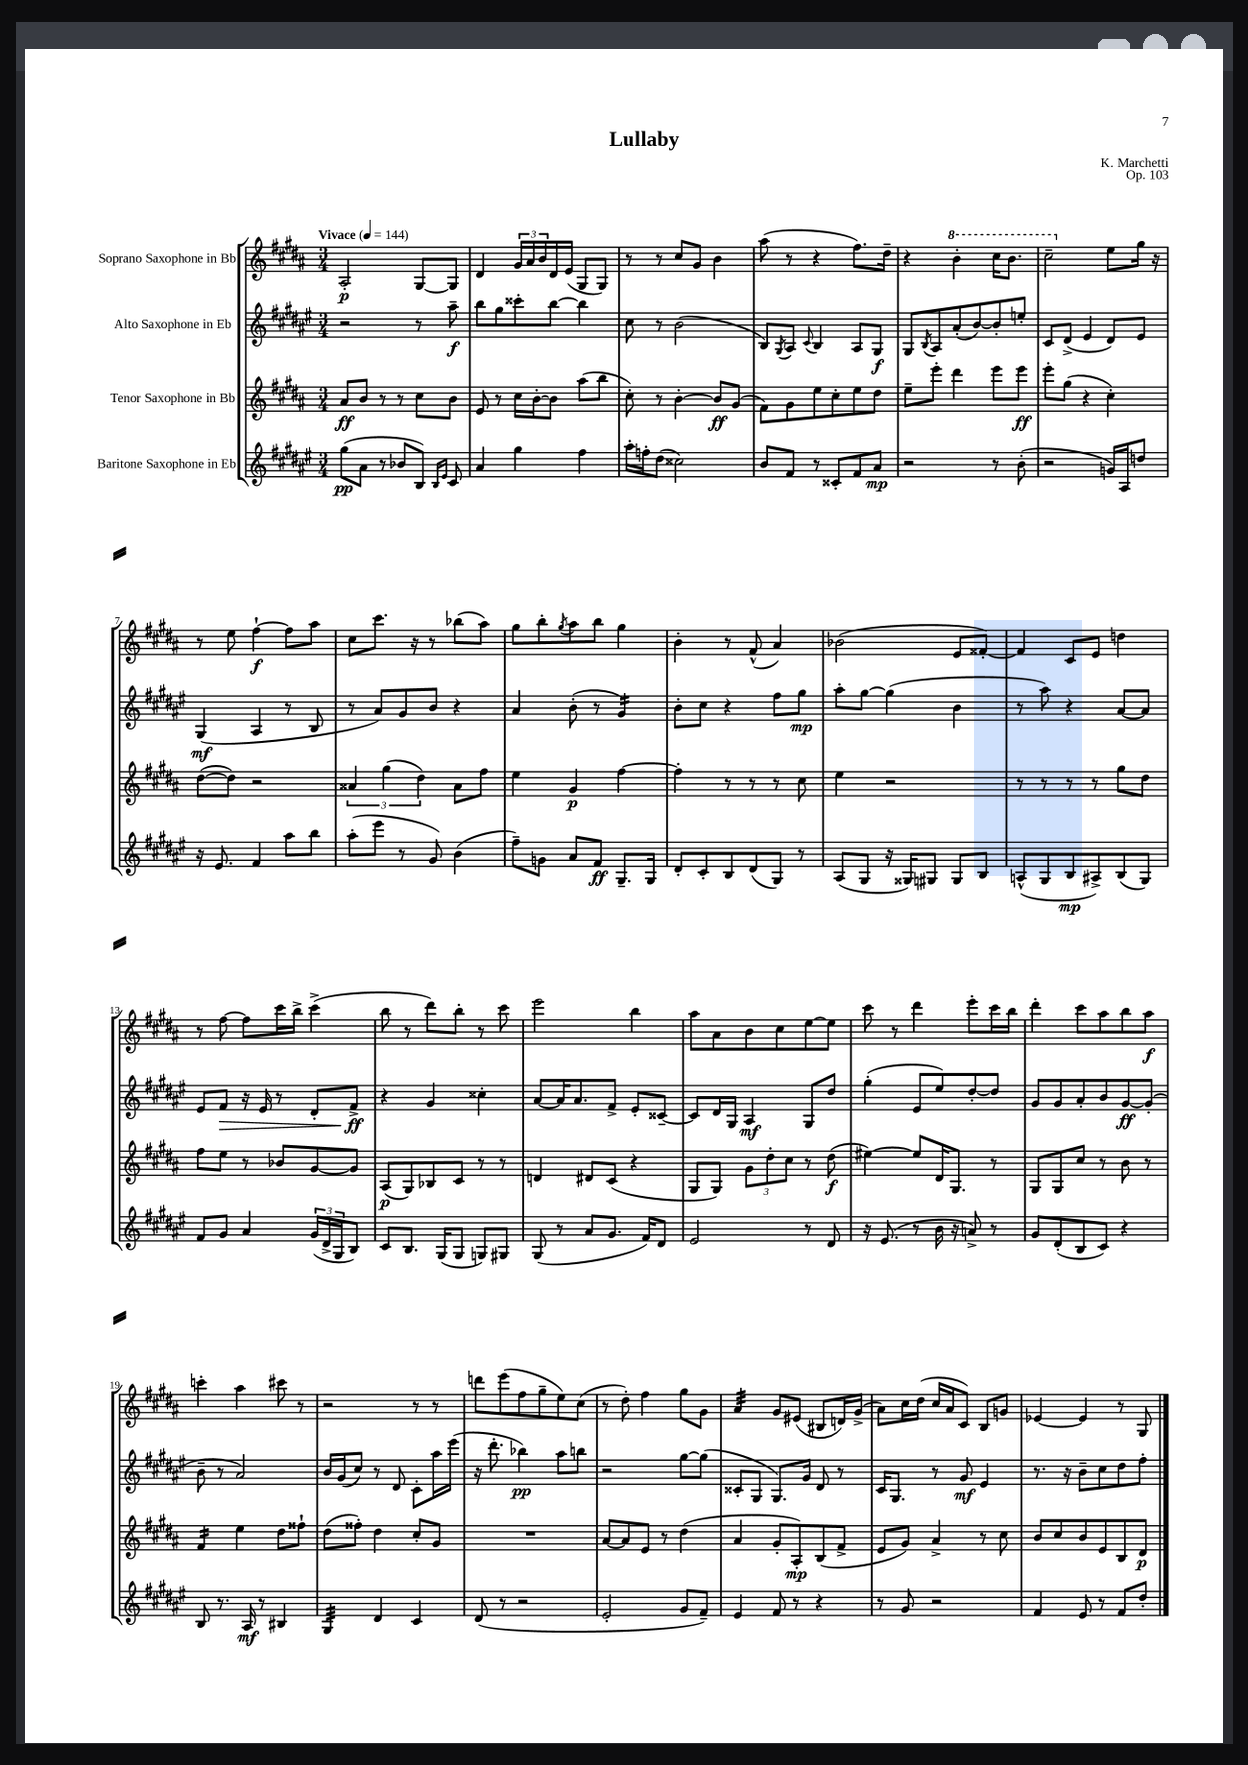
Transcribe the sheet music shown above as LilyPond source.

\header { title = "Lullaby" composer = "K. Marchetti" opus = "Op. 103" }
<<
\new StaffGroup <<
\new Staff = "s0" \with { instrumentName = "Soprano Saxophone in Bb" } {
    \clef treble \key b \major \numericTimeSignature \time 3/4 \tempo "Vivace" 4 = 144
    ais2-.\p gis8~ gis8 |
    dis'4 \tuplet 3/2 { gis'16 ais'16 b'16 } dis'16 e'16( gis8 gis8) |
    r8 r8 cis''8 gis'8 b'4 |
    ais''8( r8 r4 fis''8.) dis''16-- |
    r4 \ottava #1 b''4-. cis'''16 b''8. |
    cis'''2-- \ottava #0 e''8 gis''16 r16 |
    r8 e''8 fis''4~-!\f fis''8 ais''8 |
    cis''8 cis'''8. r16 r8 bes''8( ais''8) |
    gis''8 b''8-. \acciaccatura { gis''8 } ais''8 b''8 gis''4 |
    b'4-. r8 fis'8-^( ais'4) |
    bes'2( e'8 fisis'8~-.) |
    fisis'4 cis'8 e'8 d''4 |
    r8 fis''8~ fis''8 cis'''16 b''16-> cis'''4->( |
    b''8 r8 dis'''8) b''8-. r8 cis'''8 |
    e'''2 b''4 |
    ais''8 ais'8 b'8 cis''8 e''8~ e''8 |
    cis'''8 r8 dis'''4 e'''8-. cis'''16 b''16 |
    dis'''4-. cis'''8 ais''8 b''8 ais''8\f |
    c'''4-. ais''4 cis'''8 r8 |
    r2 r8 r8 |
    d'''8 e'''8( fis''8 gis''8-- e''8) cis''8( |
    r8 dis''8-.) fis''4 gis''8 gis'8 |
    ais'4:32 gis'8 eis'8( bis8 d'16) gis'16->( |
    ais'8) cis''16 dis''16( cis''16 ais'16 cis'8) b8 g'8 |
    ees'4~ ees'4 r8 gis8 \bar "|." |
}
\new Staff = "s1" \with { instrumentName = "Alto Saxophone in Eb" } {
    \clef treble \key fis \major \numericTimeSignature \time 3/4
    r2 r8 ais''8--\f |
    b''8 gis''8 cisis'''8-. b''8~ b''4 |
    cis''8 r8 b'2( |
    b8) \acciaccatura { gis8 } ais8 \appoggiatura { cis'8 } b4 ais8 gis8\f |
    gis8 \acciaccatura { b8 } ais8 ais'8-.( b'8~) b'8-. e''8-. |
    cis'8 dis'8->( eis'4 dis'8) eis'8 |
    gis4\mf( ais4 r8 b8 |
    r8 ais'8) gis'8 b'8 r4 |
    ais'4 b'8-.( r8 gis'4:16) |
    b'8-. cis''8 r4 fis''8 gis''8\mp |
    ais''8-. gis''8~ gis''4( b'4 |
    r8 ais''8) r4 ais'8~ ais'8 |
    eis'8 fis'8\> r16 eis'16 r8 dis'8-. fis'8->\ff\! |
    r4 gis'4 cisis''4-. |
    ais'8~ ais'16 ais'8. fis'8-> eis'8-. cisis'8~-- |
    cisis'8 dis'16 gis16 ais4\mf gis8 dis''8 |
    gis''4-.( eis'8 eis''8) dis''8~-. dis''8 |
    gis'8 gis'8 ais'8-. b'8 gis'8~\ff gis'8-.( |
    b'8-- r8 ais'2) |
    b'16 gis'16( cis''8) r8 dis'8 cis'8-. ais''16 eis'''16( |
    r16 dis'''8.-. bes''4\pp) ais''8 b''8 |
    r2 gis''8~ gis''8( |
    cisis'8-. gis8 gis8.) gis'16 dis'8 r8 |
    cis'16 gis8. r8 gis'8\mf eis'4 |
    r8. r16 b'8-- cis''8 dis''8 fis''8-. \bar "|." |
}
\new Staff = "s2" \with { instrumentName = "Tenor Saxophone in Bb" } {
    \clef treble \key b \major \numericTimeSignature \time 3/4
    ais'8\ff b'8 r8 r8 cis''8 b'8 |
    e'8 r8 cis''16 b'16~-. b'8 ais''8( b''8 |
    cis''8-.) r8 b'4~-. b'8\ff gis'8( |
    fis'8) gis'8 e''8 cis''8-. e''8 dis''8 |
    e''8-- e'''8-. dis'''4 e'''8 e'''8\ff |
    e'''8-. gis''8( r4 cis''4-.) |
    dis''8~( dis''8) r2 |
    \tuplet 3/2 { aisis'4 gis''4( dis''4) } aisis'8 fis''8 |
    e''4 gis'4\p fis''4~ |
    fis''4-. r8 r8 r8 cis''8 |
    e''4 r2 |
    r8 r8 r8 r8 gis''8 dis''8 |
    fis''8 e''8 r8 bes'8 gis'8~ gis'8 |
    ais8\p( gis8) bes8 cis'8 r8 r8 |
    d'4 dis'8 cis'8( r4 |
    gis8 gis8) \tuplet 3/2 { gis'8 dis''8-. cis''8 } r8 dis''8\f( |
    eis''4~) eis''8 dis'16 gis8. r8 |
    gis8 gis8 cis''8 r8 b'8 r8 |
    fis'4:16 e''4 dis''8 fisis''8-! |
    dis''8( fisis''8-.) dis''4 cis''8-. gis'8 |
    R2. |
    ais'8~ ais'8 e'8 r8 dis''4( |
    ais'4 gis'8-. ais8-.\mp) b8( fis'8-> |
    e'8 gis'8) ais'4-> r8 cis''8 |
    b'8 cis''8 b'8 e'8 b8 dis'8\p \bar "|." |
}
\new Staff = "s3" \with { instrumentName = "Baritone Saxophone in Eb" } {
    \clef treble \key fis \major \numericTimeSignature \time 3/4
    gis''8\pp( ais'8 r8 bes'8 b8) \grace { b16 eis'16 } cis'8 |
    ais'4 gis''4 fis''4 |
    ais''16-. f''16-. dis''8( cisis''2) |
    b'8 fis'8 r8 cisis'8-. fis'8 ais'8\mp |
    r2 r8 b'8-.( |
    r2 g'16) ais16 d''8 |
    r16 eis'8. fis'4 ais''8 b''8 |
    ais''8-.( eis'''8 r8 gis'8) b'4( |
    fis''8--) g'8 ais'8 fis'8\ff gis8.-- gis16 |
    dis'8-. cis'8-. b8 dis'8( gis8) r8 |
    ais8( gis8 r16 gisis16) gis8 gis8 b8 |
    a8-^( gis8 b8\mp ais8->) b8( gis8) |
    fis'8 gis'8 ais'4 \tuplet 3/2 { gis'16( dis'16-> gis16 } b8) |
    cis'8 b8. gis16( gis8 g8) gis8 |
    gis8( r8 ais'8 gis'8. fis'16) dis'8 |
    eis'2 r8 dis'8 |
    r16 eis'8.( r8 b'16 r16 a'8->) r8 |
    gis'8 dis'8-.( b8 cis'8) r4 |
    b8 r8. ais16\mf r8 bis4 |
    gis4:32 dis'4 cis'4 |
    dis'8( r8 r2 |
    eis'2-. gis'8 fis'8--) |
    eis'4 fis'8 r8 r4 |
    r8 gis'8 r2 |
    fis'4 eis'8 r8 fis'8 dis''8-. \bar "|." |
}
>>
>>
